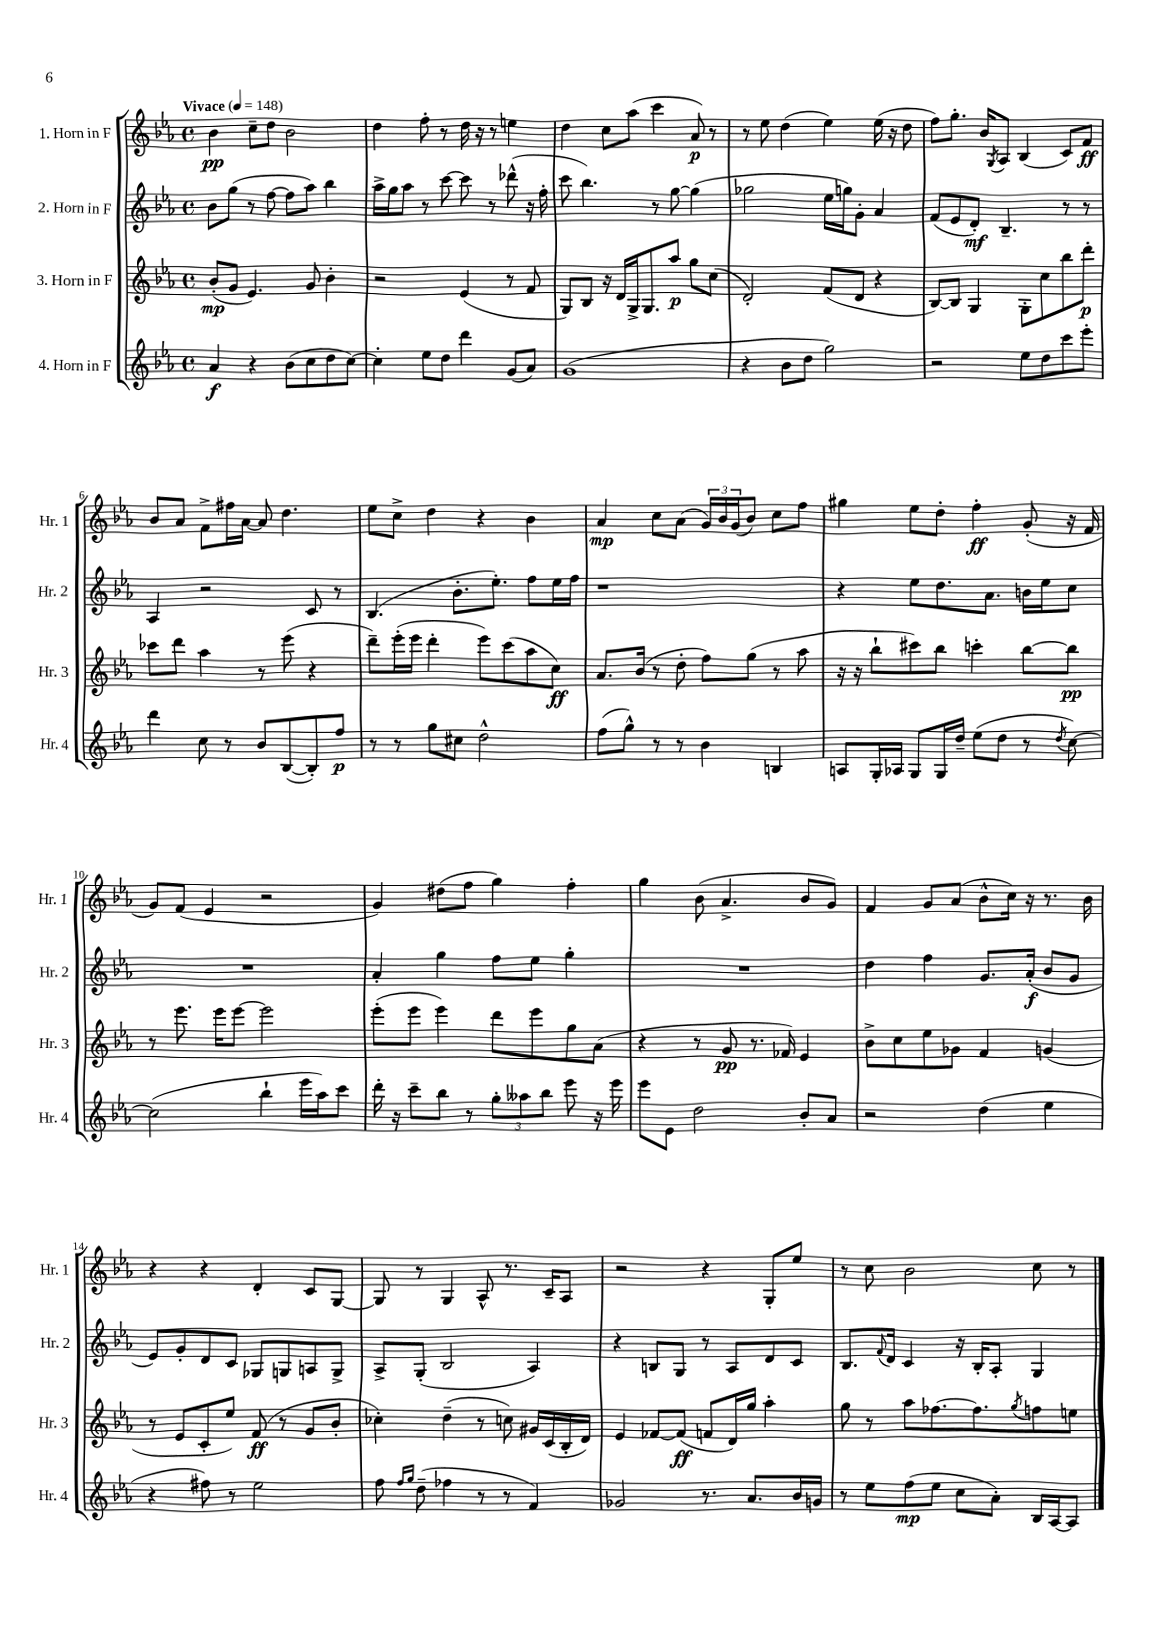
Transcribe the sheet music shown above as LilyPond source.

<<
\new StaffGroup <<
\new Staff = "s0" \with { instrumentName = "1. Horn in F" shortInstrumentName = "Hr. 1" } {
    \clef treble \key ees \major \defaultTimeSignature \time 4/4 \tempo "Vivace" 4 = 148
    bes'4\pp c''8-- d''8 bes'2 |
    d''4 f''8-. r8 d''16 r16 r8 e''4 |
    d''4 c''8 aes''8( c'''4 aes'8\p) r8 |
    r8 ees''8 d''4( ees''4) ees''16( r16 d''8 |
    f''8) g''8.-. bes'16 \acciaccatura { g8 } aes8 bes4( c'8) f'8\ff |
    bes'8 aes'8 f'8-> fis''16 aes'16~ aes'8 d''4. |
    ees''8 c''8-> d''4 r4 bes'4 |
    aes'4\mp c''8 aes'8( \tuplet 3/2 { g'16) bes'16 g'16( } bes'8) c''8 f''8 |
    gis''4 ees''8 d''8-. f''4-.\ff g'8-.( r16 f'16 |
    g'8) f'8( ees'4 r2 |
    g'4) dis''8( f''8 g''4) f''4-. |
    g''4 bes'8( aes'4.-> bes'8 g'8) |
    f'4 g'8 aes'8( bes'8-^ c''16) r16 r8. bes'16 |
    r4 r4 d'4-. c'8 g8~ |
    g8 r8 g4 aes8-^ r8. c'16-- aes8 |
    r2 r4 g8-. ees''8 |
    r8 c''8 bes'2 c''8 r8 \bar "|." |
}
\new Staff = "s1" \with { instrumentName = "2. Horn in F" shortInstrumentName = "Hr. 2" } {
    \clef treble \key ees \major \defaultTimeSignature \time 4/4
    bes'8 g''8( r8 f''8~ f''8 aes''8) bes''4 |
    aes''16-> g''16 aes''8 r8 c'''8~ c'''8 r8 des'''8-^( r16 f''16-. |
    c'''8 bes''4.) r8 g''8~ g''4( |
    ges''2 ees''16 g''16) g'8-. aes'4 |
    f'8( ees'8 d'8-.\mf) bes4.-- r8 r8 |
    aes4 r2 c'8 r8 |
    bes4.( bes'8.-. ees''8.-.) f''8 ees''16 f''16 |
    r1 |
    r4 ees''8 d''8. aes'8. b'16 ees''16 c''8 |
    R1 |
    aes'4-. g''4 f''8 ees''8 g''4-. |
    R1 |
    d''4 f''4 g'8. aes'16-.\f( bes'8 g'8 |
    ees'8) g'8-. d'8 c'8 ges8 g8 a8 g8-> |
    aes8-> g8-.( bes2 aes4) |
    r4 b8 g8 r8 aes8 d'8 c'8 |
    bes8. \appoggiatura { f'8 } d'16 c'4 r16 bes16-. aes8-. g4 \bar "|." |
}
\new Staff = "s2" \with { instrumentName = "3. Horn in F" shortInstrumentName = "Hr. 3" } {
    \clef treble \key ees \major \defaultTimeSignature \time 4/4
    bes'8-.\mp( g'8 ees'4.) g'8 bes'4-. |
    r2 ees'4( r8 f'8 |
    g8) bes8 r16 d'16 g16-> g8. aes''8\p g''8 c''8( |
    d'2-.) f'8( d'8 r4 |
    bes8~) bes8 g4 g8-. c''8 bes''8 d'''8-.\p |
    ces'''8 d'''8 aes''4 r8 ees'''8( r4 |
    d'''8--) ees'''16-.( ees'''16 d'''4-. ees'''8) c'''8( aes''8 c''8\ff) |
    aes'8. bes'16( r8 d''8-. f''8) g''8( r8 aes''8 |
    r16 r16 bes''8-! cis'''8) bes''8 c'''4-. bes''8~ bes''8\pp |
    r8 ees'''8. ees'''16 ees'''8~ ees'''2 |
    ees'''8-.( ees'''8 ees'''4) d'''8 ees'''8 g''8 aes'8( |
    r4 r8 g'8\pp r8. fes'16) ees'4 |
    bes'8-> c''8 ees''8 ges'8 f'4 g'4( |
    r8 ees'8 c'8-. ees''8) f'8\ff( r8 g'8 bes'8-. |
    ces''4-.) d''4--( r8 c''8) gis'16 c'16( bes16-. d'16) |
    ees'4 fes'8~ fes'8\ff( f'8 d'16) g''16 aes''4-. |
    g''8 r8 aes''8 fes''8.~ fes''8. \acciaccatura { g''8 } f''8 e''8 \bar "|." |
}
\new Staff = "s3" \with { instrumentName = "4. Horn in F" shortInstrumentName = "Hr. 4" } {
    \clef treble \key ees \major \defaultTimeSignature \time 4/4
    aes'4\f r4 bes'8( c''8 d''8 c''8~) |
    c''4-. ees''8 d''8 d'''4 g'8( aes'8) |
    g'1( |
    r4 bes'8 d''8 g''2) |
    r2 ees''8 d''8 c'''8 ees'''8-. |
    d'''4 c''8 r8 bes'8 bes8~( bes8-.) f''8\p |
    r8 r8 g''8 cis''8 d''2-^ |
    f''8( g''8-^) r8 r8 bes'4 b4 |
    a8 g16-. aes16 g8 g16 d''16-- ees''8( d''8 r8 \acciaccatura { d''8 } c''8~) |
    c''2( bes''4-! ees'''16 aes''16) c'''8 |
    d'''16-. r16 c'''8-- bes''8 r8 \tuplet 3/2 { g''8-. aeses''8 bes''8 } ees'''8 r16 ees'''16 |
    ees'''8 ees'8 d''2 bes'8-. aes'8 |
    r2 d''4( ees''4 |
    r4 fis''8) r8 ees''2 |
    f''8 \grace { f''16 g''16 } d''8--( fes''4 r8 r8 f'4) |
    ges'2 r8. aes'8. bes'16 g'16 |
    r8 ees''8 f''8\mp( ees''8 c''8 aes'8-.) bes16 aes16~ aes8 \bar "|." |
}
>>
>>
